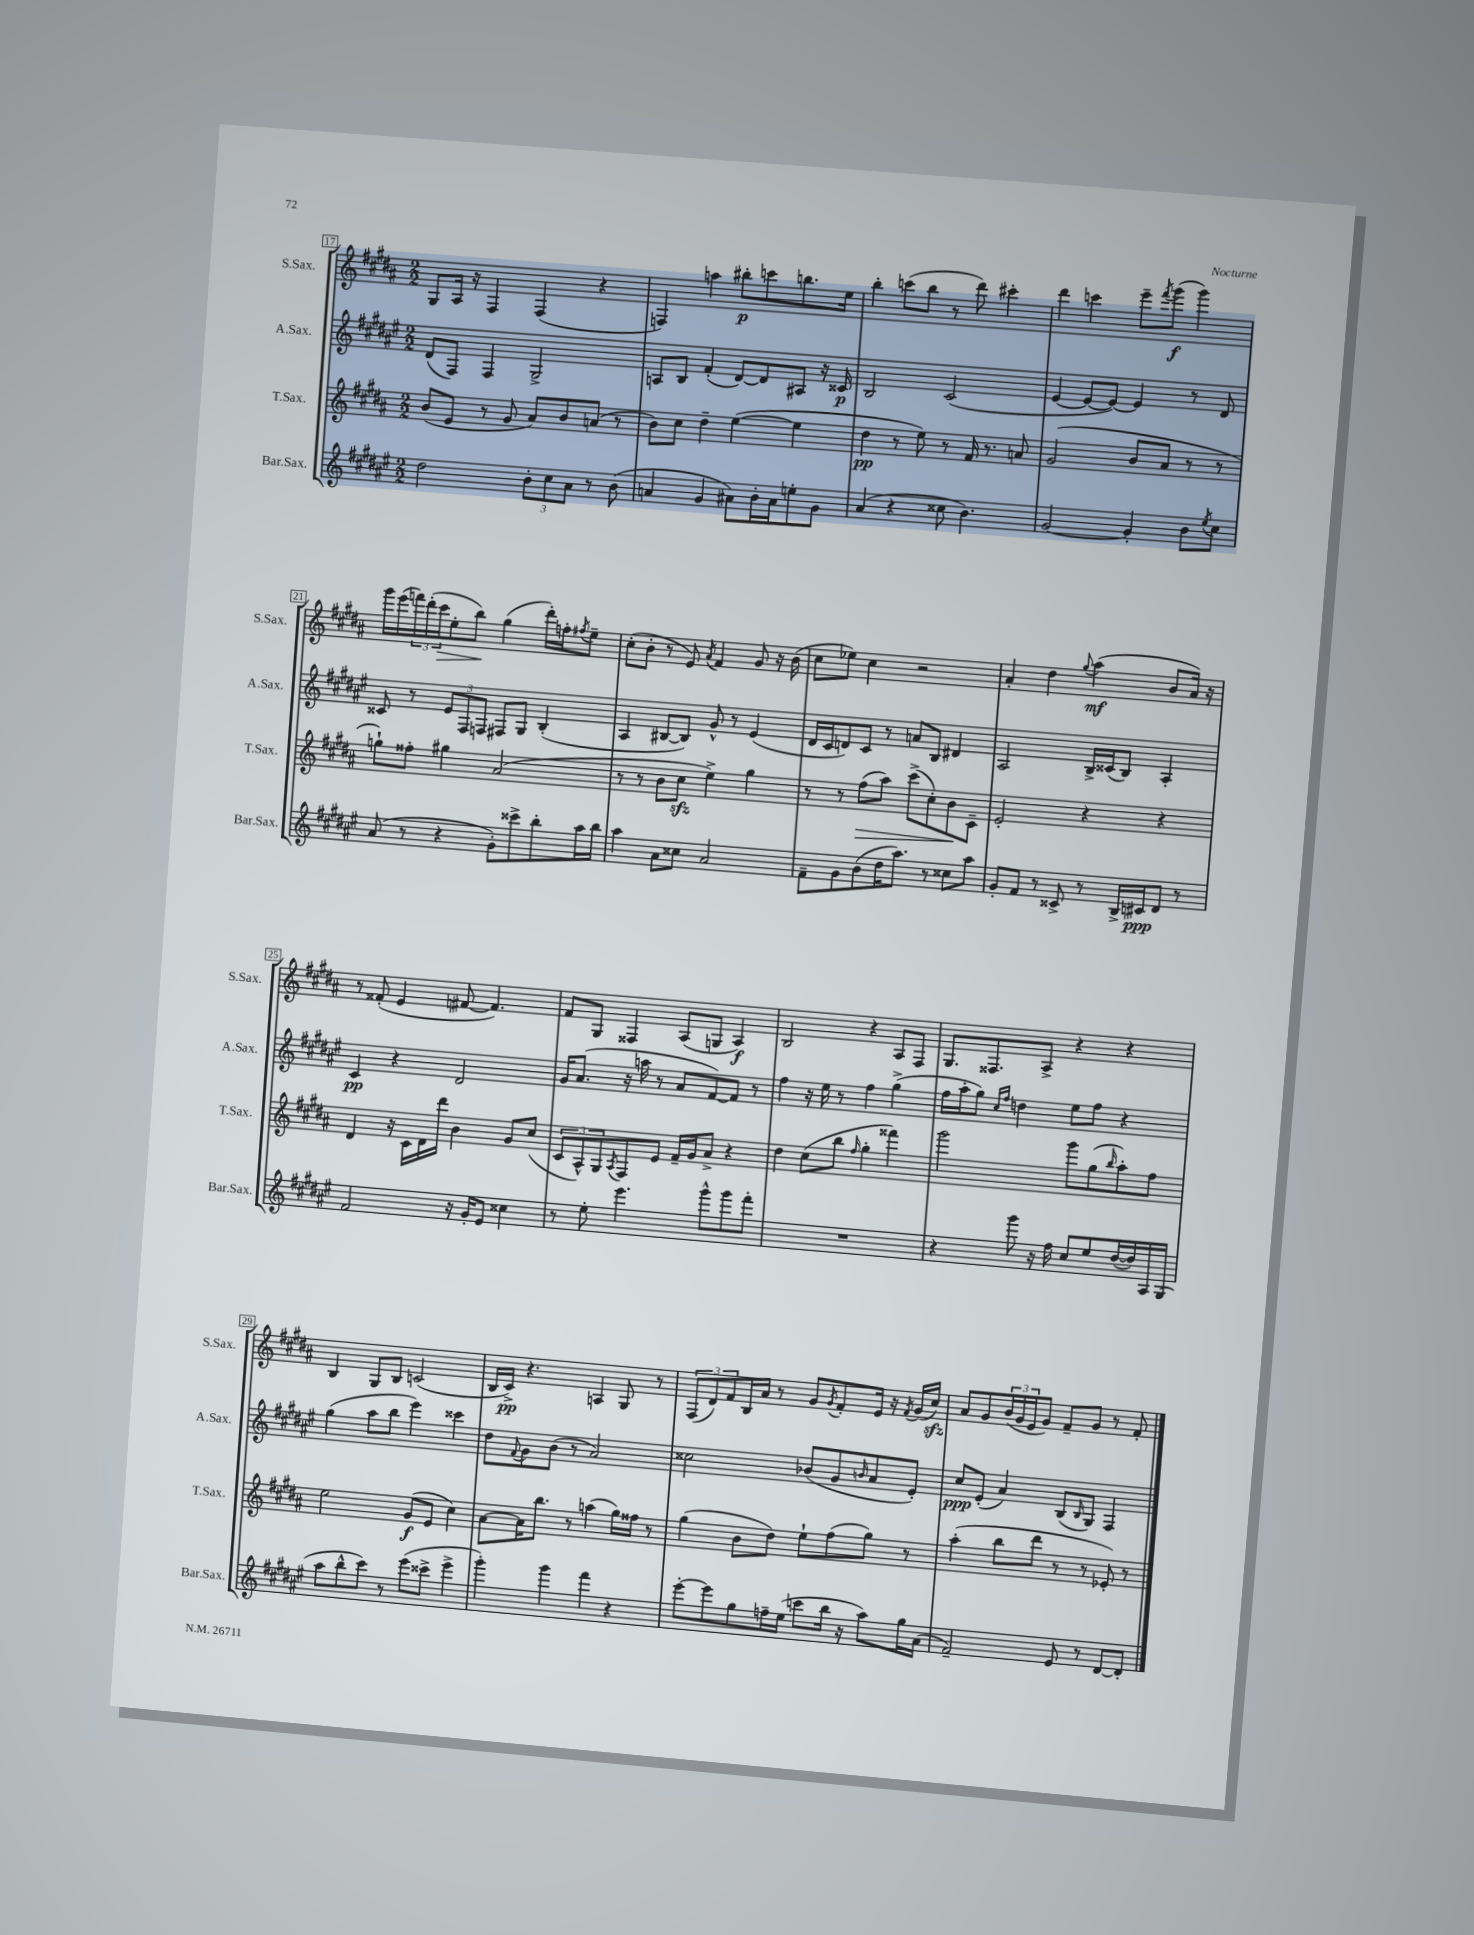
<<
\new StaffGroup <<
\new Staff = "s0" \with { instrumentName = "S.Sax." shortInstrumentName = "S.Sax." } {
    \clef treble \key b \major \numericTimeSignature \time 2/2
    gis8 ais16 r16 fis4 fis4( r4 |
    f4) a''4 bis''8-.\p c'''8 b''8. e''16 |
    b''4-. c'''8( b''8 r8 dis'''8) cis'''4-. |
    dis'''4 c'''4 e'''8-- \acciaccatura { fis'''8 } gis'''8\f( gis'''4) |
    gis'''16 e'''16( \tuplet 3/2 { f'''16) dis'''16-.( cis'''16\> } e''8-. b''8\!) gis''4( dis'''16-.) f''16-. \acciaccatura { fis''8 } e''8-- |
    cis''8-.( b'8-. r8 e'8) \acciaccatura { ais'8 } fis'4 gis'8 r16 b'16( |
    cis''8 ees''8) cis''4 r2 |
    ais'4-. dis''4 \appoggiatura { gis''8 } ais''4\mf( b'8 ais'16) r16 |
    r8 fisis'8-.( e'4 fis'8~ fis'4.) |
    fis'8 gis8 fisis4 ais8( g8 ais4\f) |
    b2 r4 ais8 fis8 |
    gis8. fisis8. ais8-> r4 r4 |
    b4 gis8 b8 c'2( |
    b16 cis'16->\pp) r4. a4 gis8 r8 |
    \tuplet 3/2 { fis8( dis'8) fis'8 } b16 ais'16 r8 gis'8 \acciaccatura { gis'8 } fis'8-. e'16 r16 \acciaccatura { fis'8 } gis'16( cis''16\sfz) |
    ais'8 gis'8 \tuplet 3/2 { b'16( gis'16 e'16 } gis'8) fis'8-- gis'8 r8 fis'8-. \bar "|." |
}
\new Staff = "s1" \with { instrumentName = "A.Sax." shortInstrumentName = "A.Sax." } {
    \clef treble \key fis \major \numericTimeSignature \time 2/2
    dis'8( fis8) fis4 gis2-> |
    a8 b8 fis'4-.( dis'8~) dis'8 ais8 r16 cisis'16\p |
    b2 cis'2( |
    eis'4~ eis'8~ eis'8~) eis'4 r8 dis'8 |
    cisis'8 r8 \tuplet 3/2 { eis'8 fis8 f8 } fis8 gis8 b4-.( |
    ais4 bis8~ bis8) gis'8-^ r8 eis'4( |
    dis'16 cis'16 d'8) cis'8 r8 a'8 b8 dis'4 |
    ais2 b16-> cisis'16( b8) ais4-. |
    cis'4\pp r4 dis'2 |
    gis'16 ais'8.( r16 a''16 r8 ais'8 fis'8~) fis'8 r8 |
    fis''4 r16 eis''16 r8 fis''4 gis''4->( |
    fis''16 ais''16-. gis''8) \grace { cis''16 fis''16 } d''4 eis''8 fis''8 r4 |
    gis''4( ais''8 b''8 eis'''4) cisis'''4 |
    dis''8 \appoggiatura { fis'8 } gis'8 b'8( r8 ais'2) |
    cisis''2 bes'8( gis'8 \grace { b'16 } ais'8 eis'8-.) |
    cis''8\ppp eis'8-.( ais'4) b8( \grace { b16 } gis8) fis4 \bar "|." |
}
\new Staff = "s2" \with { instrumentName = "T.Sax." shortInstrumentName = "T.Sax." } {
    \clef treble \key b \major \numericTimeSignature \time 2/2
    b'8( e'8 r8 gis'8 ais'8) b'8 a'8( r8 |
    b'8) cis''8 dis''4-- e''4~( e''4 |
    dis''4\pp r8 e''8) r8 fis'16 r8. a'8 |
    gis'2( b'8 ais'8 r8 r8 |
    g''8-!) fisis''8-. gis''4 ais'2( |
    r8 r8 b'8 cis''8\sfz e''4->) gis''4 |
    r8 r8 fis''8\>( ais''8) cis'''8->( cis''8-.) b'8\! cis'8-- |
    e'2-. r4 r4 |
    dis'4 r16 cis'16 dis'16 dis'''16 b'4 gis'8 cis''8( |
    \tuplet 3/2 { cis'8 ais8-^) gis8 } \acciaccatura { ais8 } fis8 e'8 fis'16-- gis'16 ais'8-> r4 |
    dis''4 cis''8( b''8 \grace { fis''16 } gis''4-. fisis'''4) |
    gis'''2 gis'''8 gis''8( \grace { b''16 } ais''8-.) fis''8 |
    e''2 gis'8\f( e'8 cis''4) |
    ais'8~ ais'16 b''8. r8 a''4( gis''16) fisis''16 r8 |
    gis''4( b'8 dis''8) e''8-! fis''8( gis''8) r8 |
    ais''4-.( b''8 dis'''8 r8 r8 ees'8-.) r8 \bar "|." |
}
\new Staff = "s3" \with { instrumentName = "Bar.Sax." shortInstrumentName = "Bar.Sax." } {
    \clef treble \key fis \major \numericTimeSignature \time 2/2
    dis''2 \tuplet 3/2 { b'8-. cis''8 ais'8 } r8 b'8( |
    a'4 gis'4 ais'8) b'16-. ais'16 e''8-. gis'8 |
    ais'4( r4 cisis''8 b'4.) |
    gis'2~ gis'4-. b'8 \acciaccatura { eis''8 } cis''8 |
    ais'8( r8 r4 gis'8-.) cisis'''8-> b''8-. ais''16 b''16 |
    ais''4 ais'8 cisis''8 ais'2 |
    fis'8-- gis'8 b'8( dis''16 ais''8.) r8 cisis''8 ais''8 |
    gis'8-. fis'8 r8 cisis'8-> r8 b16-> cis'16\ppp dis'8 r8 |
    fis'2 r16 gis'16-. eis'8 cisis''4 |
    r8 eis''8-. eis'''4. gis'''8-^ gis'''8 fis'''8-. |
    R1 |
    r4 gis'''8 r16 fis''16 cis''8 eis''8 dis''16~( dis''16) ais16 gis16( |
    ais''8 b''8-^ cis'''8) r8 eis'''8( cisis'''8-> eis'''4-> |
    gis'''4-.) gis'''4 fis'''4 r4 |
    eis'''8~-. eis'''8 gis''8 f''16-- eis''16( c'''8 b''16 r16 ais''8) gis''16 ais'16( |
    fis'2--) eis'8 r8 dis'8~ dis'8-. \bar "|." |
}
>>
>>
\layout { \context { \Score currentBarNumber = #17 \override BarNumber.stencil = #(make-stencil-boxer 0.1 0.3 ly:text-interface::print) } }
